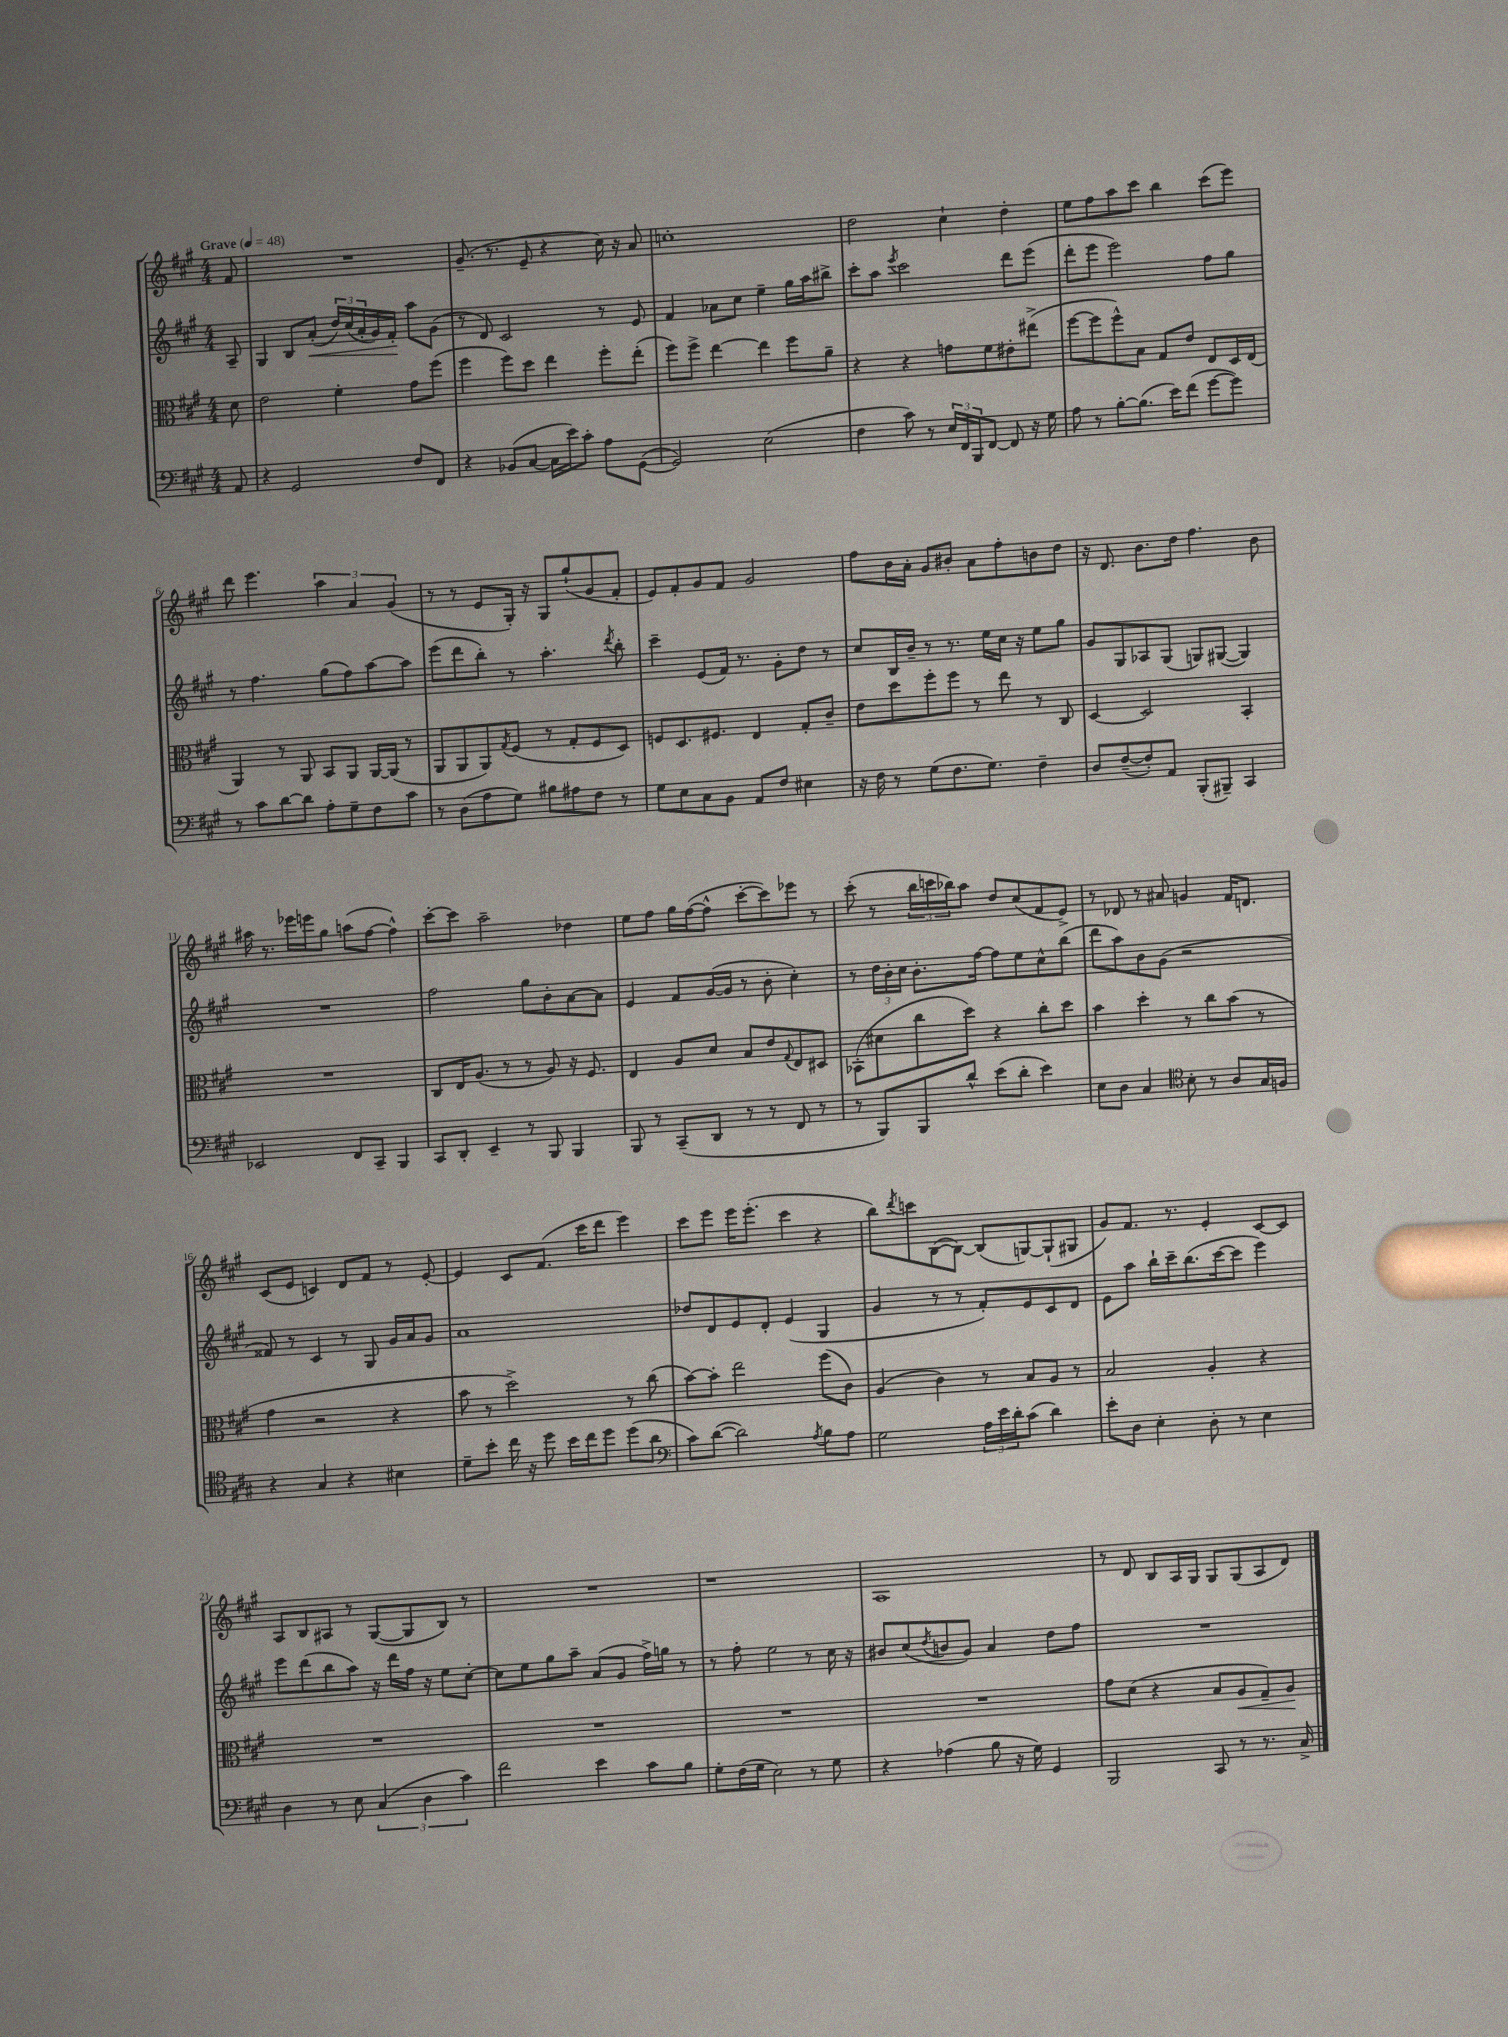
<<
\new StaffGroup <<
\new Staff = "s0" {
    \clef treble \key a \major \numericTimeSignature \time 4/4 \partial 8 \tempo "Grave" 4 = 48
    fis'8 |
    R1 |
    gis'8.--( r8. e'8-- r4 cis''16) r16 a'8 |
    c''1-. |
    d''2 cis''4-! d''4-. |
    e''8 fis''8 a''8 cis'''8 b''4 cis'''8( e'''8) |
    d'''8 e'''4. \tuplet 3/2 { a''4 a'4 gis'4( } |
    r8 r8 e'8 gis16-.) r16 gis8 gis''8-!( gis'8 fis'8-. |
    e'8) fis'8-. gis'8 fis'8 gis'2 |
    fis''8 b'16 a'16-. gis'8 bis'8-. a'8 fis''8-. b'8 d''8 |
    r16 d'8. b'8. d''16 fis''4. b'8 |
    ais''16 r8. ees'''16 e'''16 gis''8 a''8( fis''8~ fis''4-^) |
    cis'''8~-. cis'''8 a''2-- des''4 |
    e''8 fis''8 gis''16 fis''16~( fis''8-^ cis'''8~-. cis'''8) ees'''8 r8 |
    cis'''8-.( r8 \tuplet 3/2 { b''16 c'''16 bes''16) } a''8 d''8 cis''8( fis'8 e'8->) |
    r8 des'8 r8 ais'8 g'4 fis'16 d'8. |
    cis'8( e'8 c'4) d'8 fis'8 r8 e'8~-. |
    e'4 cis'8 fis'8.( cis'''16 d'''8 e'''4) |
    cis'''8 e'''8 e'''16 e'''8.-.( cis'''4 r4 |
    b''8) \acciaccatura { d'''8 } c'''8 b8~( b8~) b8( g8~) g8-!( gis8 |
    gis'8) fis'8. r8. e'4-. cis'8~ cis'8 |
    a8 b8 ais8 r8 gis8~( gis8 b8) r8 |
    R1 |
    r1 |
    a1 |
    r8 d'8 b8 a16 gis16 gis8 gis8( a8 d'8) \bar "|." |
}
\new Staff = "s1" {
    \clef treble \key a \major \numericTimeSignature \time 4/4 \partial 8
    a8-- |
    gis4 b8 a'8-.\<( \tuplet 3/2 { d''16) cis''16( a'16-. } gis'16) fis'16-.\! a''8 gis'8( |
    r8 d'8) cis'2 r8 e'8 |
    fis'4 aes'8 cis''8 e''4-- gis''16 a''16 bis''8-> |
    cis'''8-. a''8 \acciaccatura { e'''8 } cis'''2 d'''8 e'''8( |
    d'''8-. e'''8 e'''2) fis''8 gis''8 |
    r8 fis''4. gis''8( fis''8) a''8~ a''8 |
    e'''8( d'''8 b''8-.) r8 a''4.-. \acciaccatura { d'''8 } b''8-. |
    cis'''4-- e'8( fis'16) r8. gis'8-. d''8 r8 |
    cis''8 b16 b'16-- r8 r8. e''16 cis''16 r16 e''8 gis''8 |
    gis'8 gis8 aes8 gis8( g8) gis8~( gis4) |
    R1 |
    fis''2 gis''8 b'8-. a'8~ a'8 |
    e'4 fis'8 gis'16~( gis'16 r8 b'8-. cis''4-.) |
    r8 \tuplet 3/2 { d''16 b'16-. cis''16 } b'8.-. fis''16~ fis''8 e''8 cis''8-^ b''8( |
    d'''8 a''8) b'8 gis'8( r2 |
    fisis'8) r8 cis'4 r8 gis8 gis'16 a'16 gis'8 |
    a'1 |
    des''8 d'8 e'8 d'8-. e'4( gis4 |
    gis'4 r8 r8 fis'8-.) e'8 cis'8 d'8 |
    e'8 a''8 b''16-! cis'''16-- b''8.( cis'''16~ cis'''8 e'''4) |
    e'''8 d'''8( b''8 a''8) r16 d'''16 fis''16 r16 e''8 cis''8~-. |
    cis''8 e''8 gis''8 a''8-- a'8( gis'8 fis''16->) g''16 r8 |
    r8 fis''8-. e''2 r8 cis''16 r16 |
    bis'8 cis''8( \acciaccatura { d''8 } b'8 gis'8) a'4 d''8 fis''8 |
    R1 \bar "|." |
}
\new Staff = "s2" {
    \clef alto \key a \major \numericTimeSignature \time 4/4 \partial 8
    d'8 |
    e'2 fis'4-. gis'8 fis''8( |
    fis''4 fis''8) d''8 e''4 fis''8-. e''8-.( |
    fis''8) fis''8-> e''4~ e''4 fis''8 a'8-- |
    r4 r4 g'8 fis'8 eis'8-. eis''8->( |
    fis''8~ fis''8 fis''8-^) b8 gis8 e'8 e8 d16 e16( |
    a,4) r8 a,8 b,8 a,8 a,16~ a,16( r8 |
    a,8 a,8 a,8) \acciaccatura { gis8 } fis8( r8 gis8-. fis8 d8) |
    f8 d8. fis8. e4 gis8-. cis'8-- |
    e'8 d''8 fis''8-. fis''8 r8 e''8 r8 cis8 |
    d4~ d2 b,4-. |
    R1 |
    cis8 e16 a8.( r8 r8 a8) r16 fis8. |
    e4 a8 d'8 b8 e'8 \appoggiatura { gis8 } e8 dis8 |
    bes,8-.( dis'8 cis''8 d''8) r4 cis''8-. d''8 |
    b'4 d''4-. r8 cis''8 b'8( r8 |
    gis'4 r2 r4 |
    b'8 r8 d''2->) r8 cis''8( |
    b'8~) b'8-. e''2 fis''8( cis'8) |
    a4( cis'4) r8 b8 a8 r8 |
    b2 a4-. r4 |
    R1 |
    R1 |
    R1 |
    R1 |
    gis'8 d'8( r4 b8 a8\< gis8--) a8\! \bar "|." |
}
\new Staff = "s3" {
    \clef bass \key a \major \numericTimeSignature \time 4/4 \partial 8
    a,8 |
    r4 gis,2 fis8 fis,8 |
    r4 bes,8( cis8~ cis16 e'16) cis'8-. a8 gis,8~( |
    gis,2) e2( |
    fis4 cis'8) r8 \tuplet 3/2 { e16 fis,16 b,,16 } fis,8~ fis,8 r16 gis16 |
    a8 r8 b8~-. b8.( e'16) fis'8( gis'8~ gis'8) |
    r8 cis'8 d'8~ d'8 a8-. gis8-- fis8 cis'8 |
    r8 d8( a8 gis8) bis8 ais8 fis8 r8 |
    gis8 e8 cis8 b,8 a,8 fis8 eis4 |
    r16 fis16 r8 gis8( fis8. gis8.) fis4-- |
    d8 fis8~--( fis8-.) a,8 b,,8-.( bis,,8--) cis,4 |
    ees,2 fis,8 cis,8-- b,,4 |
    cis,8 d,8-. e,4-- r8 b,,8 b,,4 |
    b,,8 r8 cis,8--( d,8 r8 r8 fis,8 r8 |
    r8 b,,8) b,,8 d'8-^ e'8( d'8-. e'4) |
    e8 d8 cis4 \clef tenor b8-. r8 a8 gis16 f16 |
    r4 gis4 r4 bis4 |
    d'8-- b'8-. cis''16 r16 d''8 b'16 cis''16 d''8 d''8( a'8 |
    \clef bass cis'8) d'8~( d'2) \acciaccatura { a8 } b8 a8 |
    gis2 \tuplet 3/2 { a16 e'16 d'16-. } cis'8( d'4) |
    e'8-. d8 e4-. d8-. r8 e4 |
    d4 r8 e8 \tuplet 3/2 { cis4( d4 cis'4) } |
    fis'2 e'4 cis'8 b8 |
    gis8-. fis16( gis16 e2) r8 gis8 |
    r4 aes4( b8 r16 gis16) gis,4 |
    b,,2 cis,8 r8 r8. cis16-> \bar "|." |
}
>>
>>
